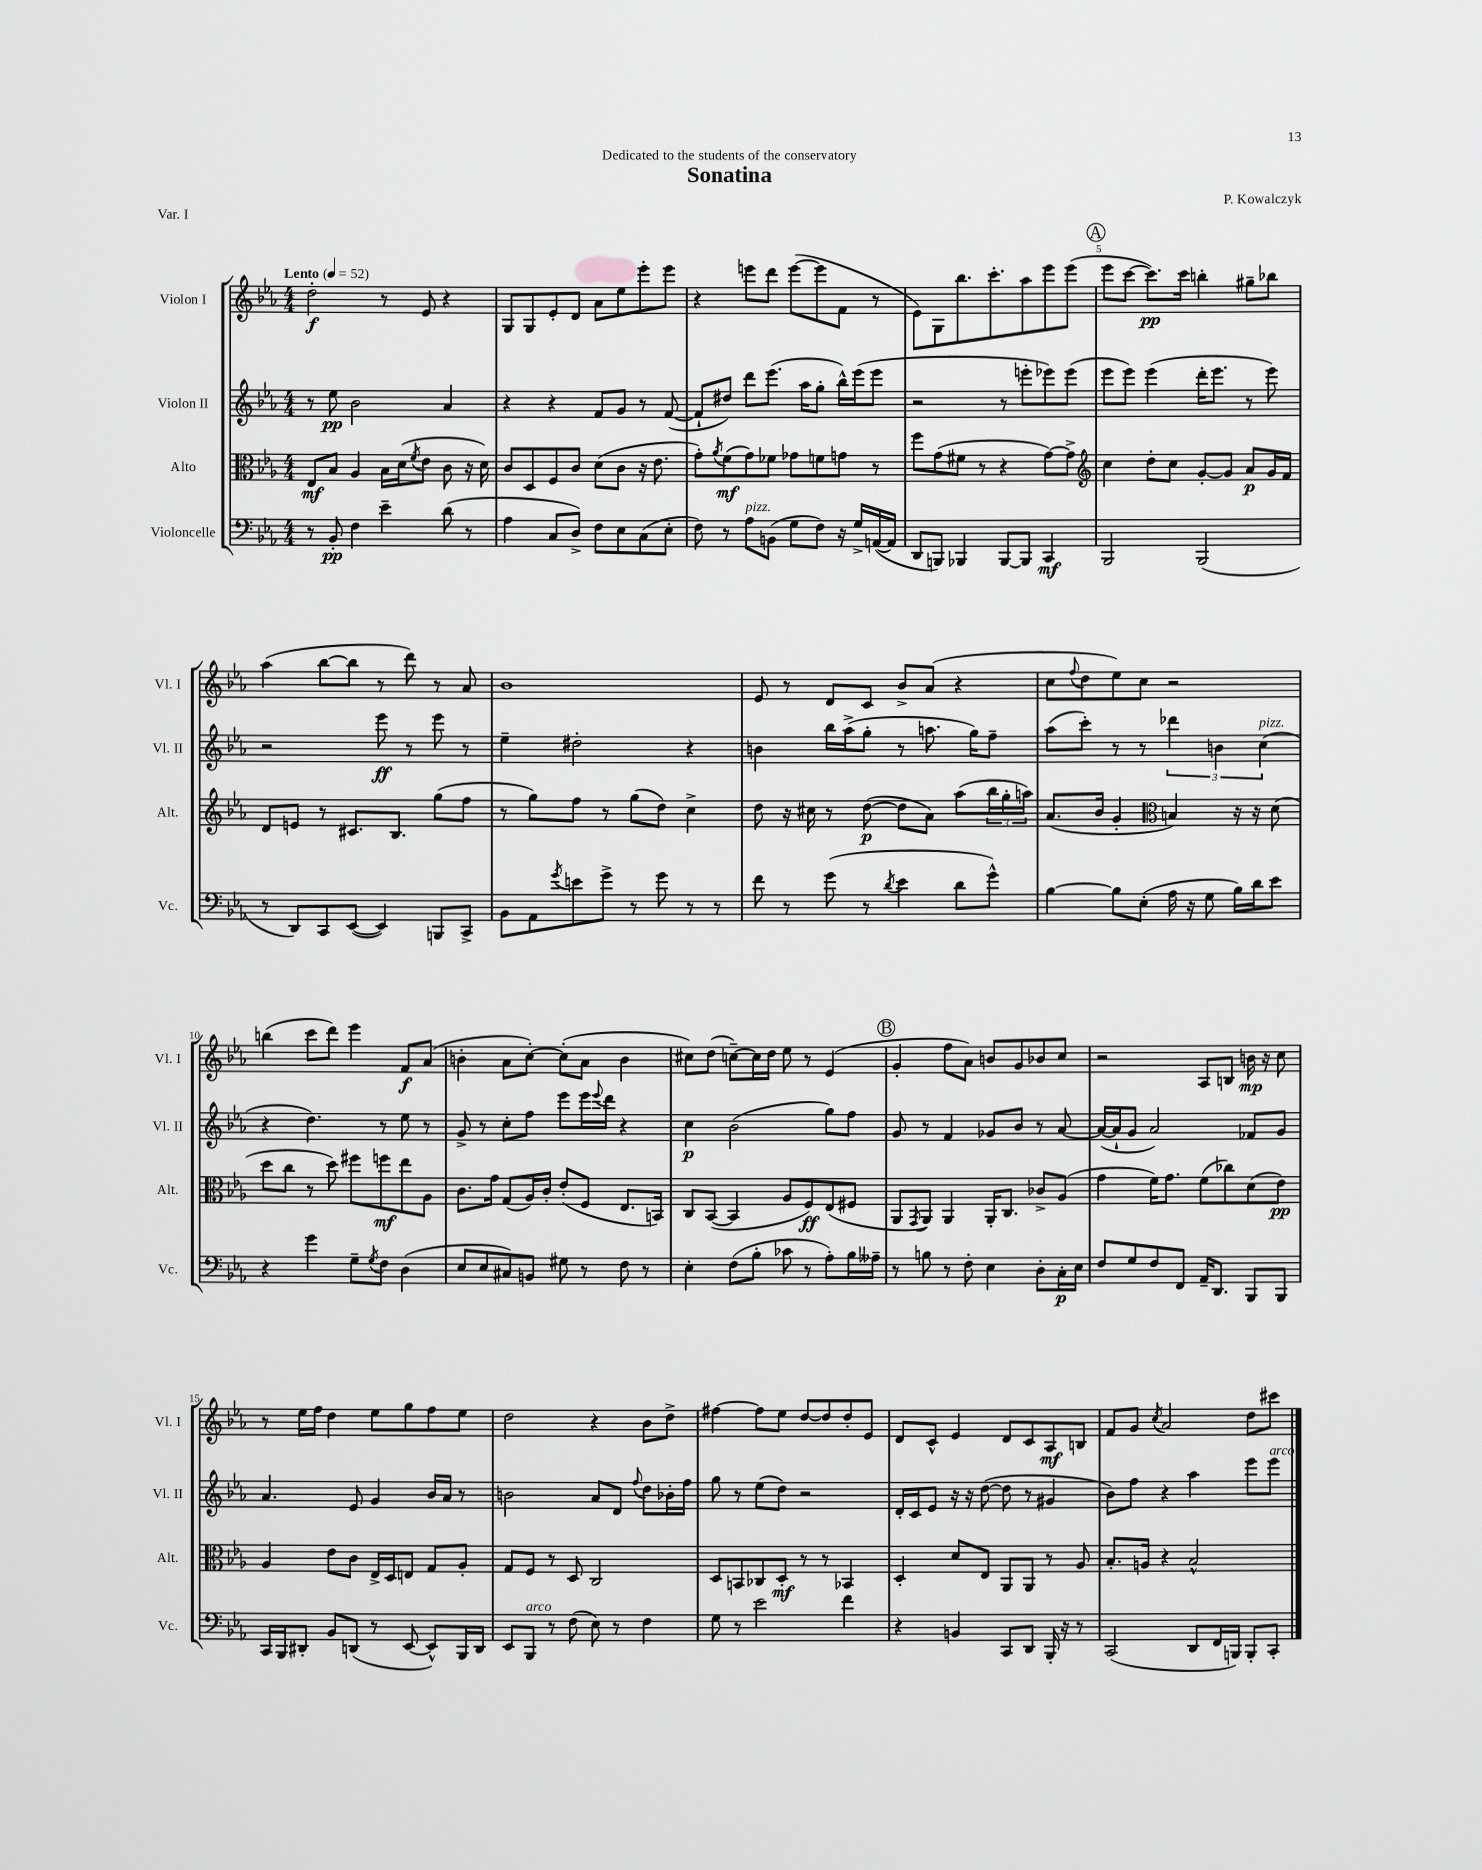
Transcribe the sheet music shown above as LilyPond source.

\header { title = "Sonatina" composer = "P. Kowalczyk" dedication = "Dedicated to the students of the conservatory" piece = "Var. I" }
<<
\new StaffGroup <<
\new Staff = "s0" \with { instrumentName = "Violon I" shortInstrumentName = "Vl. I" } {
    \clef treble \key ees \major \numericTimeSignature \time 4/4 \tempo "Lento" 4 = 52
    d''2-.\f r8 ees'8 r4 |
    g8 g8 ees'8-. d'8 aes'8 ees''8 ees'''8-. ees'''8 |
    r4 e'''8 d'''8 e'''8~( e'''8 f'8 r8 |
    ees'8) g8 bes''8. c'''8.-. aes''8 ees'''8 ees'''8( |
    \mark \markup { \circle "A" } ees'''8 c'''8~ c'''8.\pp) c'''16 b''4-. gis''8-- bes''8 |
    aes''4( bes''8~ bes''8 r8 d'''8) r8 aes'8 |
    bes'1 |
    ees'8 r8 d'8 c'8 bes'8-> aes'8( r4 |
    c''8 \appoggiatura { f''8 } d''8 ees''8) c''8 r2 |
    b''4( c'''8 d'''8) ees'''4 f'8\f aes'8( |
    b'4-. aes'8 c''8~-.) c''8-.( aes'8 b'4 |
    cis''8) d''8( c''8~--) c''16 d''16 ees''8 r8 ees'4( |
    \mark \markup { \circle "B" } g'4-. f''8 aes'8) b'8 g'8 bes'8 c''8 |
    r2 aes8 b8 b'16\mp r16 c''8 |
    r8 ees''16 f''16 d''4 ees''8 g''8 f''8 ees''8 |
    d''2 r4 bes'8 d''8-> |
    fis''4~ fis''8 ees''8 d''8~ d''8 d''8-. ees'8 |
    d'8 c'8-^ ees'4 d'8 c'8 aes8\mf b8 |
    f'8 g'8 \acciaccatura { c''8 } aes'2 d''8 cis'''8 \bar "|." |
}
\new Staff = "s1" \with { instrumentName = "Violon II" shortInstrumentName = "Vl. II" } {
    \clef treble \key ees \major \numericTimeSignature \time 4/4
    r8 ees''8\pp bes'2 aes'4 |
    r4 r4 f'8 g'8 r8 f'8~( |
    f'8-! dis''8) d'''8 ees'''8.( aes''16 g''8-. bes''16-^) ees'''16( ees'''8 |
    r2 r8 e'''8-. ees'''8) ees'''8( |
    \mark \markup { \circle "A" } ees'''8 ees'''8) ees'''4( d'''16-. ees'''8. r8 ees'''8) |
    r2 ees'''8\ff r8 ees'''8 r8 |
    ees''4-- dis''2-. r4 |
    b'4 bes''16 aes''16->( g''8-. r8 a''8. g''16) f''8-- |
    aes''8( c'''8-.) r8 r8 \tuplet 3/2 { des'''4 b'4 c''4^\markup { \italic "pizz." }( } |
    r4 d''4.) r8 ees''8 r8 |
    g'8-> r8 c''8-. f''8 ees'''8 ees'''16 \appoggiatura { ees'''8 } d'''16 r4 |
    c''4\p bes'2( g''8) f''8 |
    \mark \markup { \circle "B" } g'8 r8 f'4 ges'8 bes'8 r8 aes'8~ |
    aes'16~( aes'16-! g'8 aes'2) fes'8 g'8 |
    aes'4. ees'8 g'4 bes'16 aes'16 r8 |
    b'2 aes'8 d'8 \appoggiatura { f''8 } d''8 bes'16-. f''16 |
    g''8 r8 ees''8( d''8) r2 |
    d'16-. c'16 ees'8 r16 r16 d''8~( d''8 r8 gis'4 |
    bes'8) f''8 r4 aes''4 ees'''8 ees'''8^\markup { \italic "arco" } \bar "|." |
}
\new Staff = "s2" \with { instrumentName = "Alto" shortInstrumentName = "Alt." } {
    \clef alto \key ees \major \numericTimeSignature \time 4/4
    ees8\mf bes8 aes4 bes16 d'16( \acciaccatura { f'8 } ees'8 c'8 r16 d'16) |
    c'8 d8 f8 c'8 d'8( c'8 r16 ees'8. |
    g'8-.) \acciaccatura { aes'8 } f'8\mf( g'8) fes'8 ges'8 f'8 g'8 r8 |
    f''8 g'8( fis'8 r8 r4 g'8~) g'8-> |
    \mark \markup { \circle "A" } \clef treble c''4 d''8-. c''8 g'8~-. g'8 aes'8\p g'16 f'16 |
    d'8 e'8 r8 cis'8. bes8. g''8( f''8 |
    r8 g''8) f''8 r8 g''8( d''8) c''4-> |
    d''8 r16 cis''16 r8 d''8~\p( d''8 aes'8) aes''8( \tuplet 3/2 { bes''16 g''16-. a''16) } |
    aes'8.( bes'16 g'4-. \clef alto b4) r16 r16 d'8( |
    d''8 c''8 r8 d''8) fis''8 f''8\mf ees''8 aes8 |
    c'8. g'16 g8( aes16) c'16-. ees'8-.( f8 ees8. b,16) |
    c8 bes,8~( bes,4 aes8 f8\ff) ees8( fis8 |
    \mark \markup { \circle "B" } aes,8 \acciaccatura { g,8 } aes,8) aes,4 aes,16-. c8. ces'8-> aes8( |
    g'4 f'16) g'8. f'8( ces''8) d'8( ees'8\pp) |
    aes4 ees'8 c'8 ees16-> d16 e8 g8 aes8-. |
    g8 f8 r8 d8 c2 |
    d8 b,8 ces8 d8-.\mf r8 r8 bes,4 |
    d4-. d'8 ees8 aes,8 aes,8 r8 aes8 |
    bes8.-. a16 r4 bes2-^ \bar "|." |
}
\new Staff = "s3" \with { instrumentName = "Violoncelle" shortInstrumentName = "Vc." } {
    \clef bass \key ees \major \numericTimeSignature \time 4/4
    r8 bes,8-.\pp f4 ees'4-- d'8( r8 |
    aes4 c8 d8->) f8 ees8 c8( ees8-. |
    f8) r8 aes8^\markup { \italic "pizz." } b,8( g8 f8) r16 g16-> a,16~( a,16 |
    d,8 b,,8) bes,,4 bes,,8~ bes,,8 c,4\mf |
    \mark \markup { \circle "A" } bes,,2 bes,,2( |
    r8 d,8) c,8 ees,8~( ees,4) b,,8 c,8-> |
    bes,8 aes,8 \acciaccatura { g'8 } e'8 g'8-> r8 g'8 r8 r8 |
    f'8 r8 g'8( r8 \acciaccatura { d'8 } ees'4 d'8 g'8-^) |
    bes4~ bes8 ees8-.( aes16 r16 g8 bes16) d'16 ees'8 |
    r4 g'4 g8-- \acciaccatura { g8 } f8 d4( |
    ees8 ees8 cis8) b,8 gis8 r8 f8 r8 |
    ees4-. f8( bes8-. ces'8 r8 aes8-.) bes16 aeses16-- |
    \mark \markup { \circle "B" } r8 b8 r8 f8-. ees4 d8-. c16-.\p ees16 |
    f8 g8 f8 f,8 aes,16-- d,8. bes,,8 bes,,8 |
    c,16 bes,,16 dis,8-. bes,8 d,8( r8 ees,8~ ees,8-^) bes,,16 d,16 |
    ees,8 bes,,8^\markup { \italic "arco" } r8 f8( ees8) r8 f4 |
    g8 r8 ees'2 f'4 |
    r4 b,4 c,8 d,8 bes,,16-. r16 r8 |
    c,2( d,8 f,16 b,,16) b,,8-. c,8-. \bar "|." |
}
>>
>>
\layout { \context { \Score \override BarNumber.break-visibility = ##(#f #t #t) barNumberVisibility = #(every-nth-bar-number-visible 5) } }
